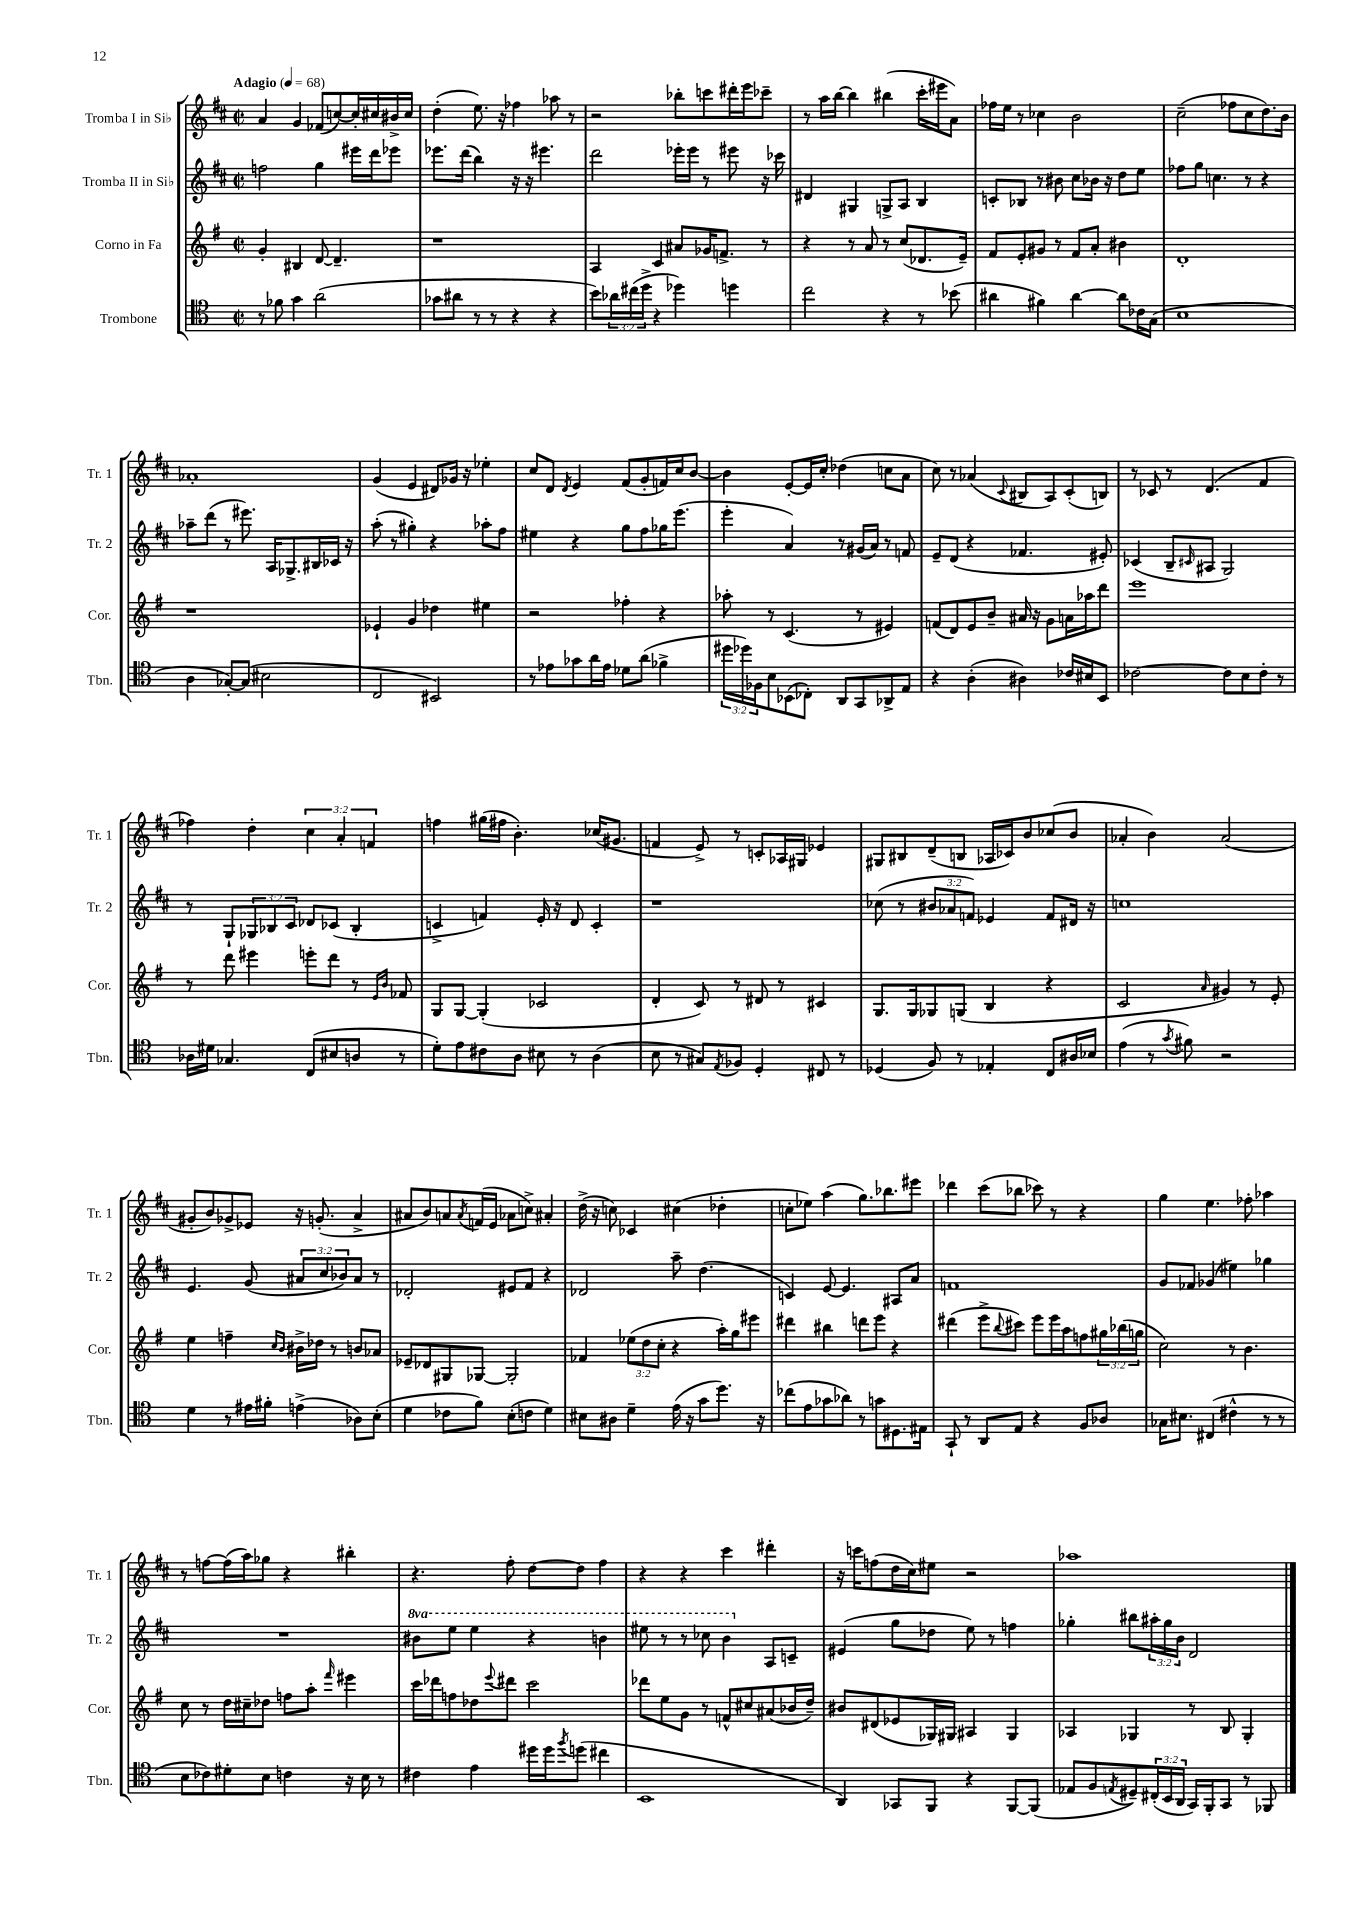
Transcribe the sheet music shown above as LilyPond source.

<<
\new StaffGroup <<
\new Staff = "s0" \with { instrumentName = "Tromba I in Sib" shortInstrumentName = "Tr. 1" } {
    \clef treble \key d \major \defaultTimeSignature \time 2/2 \override Staff.TupletNumber.text = #tuplet-number::calc-fraction-text \tempo "Adagio" 4 = 68
    a'4 g'4 fes'8( c''8~) c''16-. cis''16 bis'16-> cis''16 |
    d''4-.( e''8.) r16 fes''4 aes''8 r8 |
    r2 bes''8-. c'''8 dis'''16-. e'''16 ces'''8-- |
    r8 a''16 b''16~ b''4 bis''4( cis'''16-. eis'''16 a'8) |
    fes''16 e''16 r8 ces''4 b'2 |
    cis''2--( fes''8 cis''8 d''8.) b'16 |
    aes'1-. |
    g'4( e'4 dis'8) ges'16 r16 ees''4-. |
    cis''8 d'8 \acciaccatura { d'8 } e'4 fis'8( g'8-. f'16) cis''16 b'8~ |
    b'4 e'8~-. e'16 cis''16-. des''4( c''8 a'8 |
    cis''8) r8 aes'4( \appoggiatura { cis'8 } bis8 a8) cis'8-.( b8) |
    r8 ces'8 r8 d'4.( fis'4 |
    fes''4) d''4-. \tuplet 3/2 { cis''4 a'4-. f'4 } |
    f''4 gis''16( fis''16 b'4.-.) ces''16( gis'8. |
    f'4 e'8->) r8 c'8-. aes16 gis16 ees'4 |
    gis8 bis8 d'8--( b8 aes16 ces'16) b'8 ces''8( b'8 |
    aes'4-. b'4) aes'2( |
    gis'8-. b'8) ges'8-> ees'8 r16 g'8.-.( a'4-> |
    ais'8 b'8) a'8 \acciaccatura { a'8 } f'16( e'16 aes'8 c''8->) ais'4-. |
    d''16->( r16 c''8) ces'4 cis''4( des''4-. |
    c''8-. ees''8) a''4( g''8.) bes''8. eis'''8 |
    des'''4 cis'''8( bes''8 ces'''8) r8 r4 |
    g''4 e''4. fes''8-. aes''4 |
    r8 f''8~ f''16( a''16) ges''8 r4 bis''4-. |
    r4. fis''8-. d''8~ d''8 fis''4 |
    r4 r4 cis'''4 dis'''4-. |
    r16 c'''16 f''8( d''16 cis''16) eis''8 r2 |
    aes''1 \bar "|." |
}
\new Staff = "s1" \with { instrumentName = "Tromba II in Sib" shortInstrumentName = "Tr. 2" } {
    \clef treble \key d \major \defaultTimeSignature \time 2/2 \override Staff.TupletNumber.text = #tuplet-number::calc-fraction-text \set Staff.ottavationMarkups = #ottavation-simple-ordinals
    f''2 g''4 eis'''16 d'''16 ees'''8 |
    ees'''8. d'''16( b''4) r16 r16 eis'''4. |
    d'''2 ees'''16-. ees'''16 r8 eis'''8 r16 ces'''16 |
    dis'4 gis4 g8-> a8 b4 |
    c'8-. bes8 r8 bis'8 cis''8 bes'16 r16 d''8 e''8 |
    fes''8 g''8 c''4. r8 r4 |
    aes''8-- d'''8( r8 eis'''8.) a16 ges8.-> bis16 ces'16 r16 |
    a''8-.( r8 gis''4-.) r4 aes''8-. fis''8 |
    eis''4 r4 g''8 fis''8 ges''16 e'''8.( |
    e'''4-. a'4) r8 gis'16( a'16) r8 f'8 |
    e'8-- d'8( r4 fes'4. eis'8-.) |
    ces'4( b8-- \grace { cis'16 } ais8 g2) |
    r8 g8-! \tuplet 3/2 { ges8 bes8 cis'8 } des'8 ces'8( bes4-. |
    c'4-> f'4) e'16-. r16 d'8 c'4-. |
    r1 |
    ces''8( r8 \tuplet 3/2 { bis'8 aes'8 f'8) } ees'4 f'8 dis'16 r16 |
    c''1 |
    e'4. g'8( \tuplet 3/2 { ais'8 cis''8 bes'8) } ais'8 r8 |
    des'2-. eis'8 fis'8 r4 |
    des'2 a''8-- d''4.( |
    c'4) e'8~ e'4. ais8 a'8 |
    f'1 |
    g'8 fes'8 ges'4( eis''4) ges''4 |
    R1 |
    \ottava #1 bis''8 e'''8 e'''4 r4 b''4 |
    eis'''8 r8 r8 ces'''8 b''4 \ottava #0 a8 c'8-- |
    eis'4( g''8 des''8 e''8) r8 f''4 |
    ges''4-. bis''8 \tuplet 3/2 { ais''16-. ges''16 b'16 } d'2 \bar "|." |
}
\new Staff = "s2" \with { instrumentName = "Corno in Fa" shortInstrumentName = "Cor." } {
    \clef treble \key g \major \defaultTimeSignature \time 2/2 \override Staff.TupletNumber.text = #tuplet-number::calc-fraction-text
    g'4-. bis4 d'8~ d'4.-- |
    r1 |
    a4 c'4 ais'8 ges'16 f'8.-> r8 |
    r4 r8 a'8 r8 c''8( des'8. e'16--) |
    fis'8 e'8-. gis'8 r8 fis'8 a'8-. bis'4 |
    d'1-. |
    r1 |
    ees'4-! g'4 des''4 eis''4 |
    r2 fes''4-. r4 |
    aes''8-. r8 c'4.( r8 eis'4) |
    f'8( d'8) e'8 b'8-- ais'16 r16 g'8 a'16 aes''16 d'''8 |
    e'''1 |
    r8 d'''8 eis'''4 e'''8-. d'''8 r8 \grace { e'16 b'16 } fes'8 |
    g8 g8~ g4-.( ces'2 |
    d'4-. c'8) r8 dis'8 r8 cis'4 |
    g8. g16 ges8 g8( b4 r4 |
    c'2 \grace { a'16 } gis'4) r8 e'8-. |
    e''4 f''4-- \grace { c''16 b'16 } bis'16-> des''16 r8 b'8 aes'8 |
    ees'8-- des'8 gis8 ges8~ ges2-. |
    fes'4 \tuplet 3/2 { ees''8( d''8 c''8-. } r4 a''16-.) g''16 eis'''8 |
    dis'''4 bis''4 d'''8 e'''8 r4 |
    dis'''4( e'''8-> \appoggiatura { b''8 } cis'''8) e'''8 e'''16 a''16 f''8 \tuplet 3/2 { gis''16 bes''16( g''16 } |
    c''2) r8 b'4. |
    c''8 r8 d''16 cis''16-- des''8 f''8 a''8-. \grace { fis'''16 } eis'''4 |
    c'''16 des'''16 f''8 des''8 \appoggiatura { e'''8 } dis'''8 c'''2 |
    des'''8 e''8 g'8 r8 f'8-^ cis''8 ais'8( bes'16 d''16--) |
    bis'8 dis'8( ees'8 ges16) gis16 ais4 gis4 |
    aes4 ges4 r8 b8 ges4-. \bar "|." |
}
\new Staff = "s3" \with { instrumentName = "Trombone" shortInstrumentName = "Tbn." } {
    \clef tenor \key c \major \defaultTimeSignature \time 2/2 \override Staff.TupletNumber.text = #tuplet-number::calc-fraction-text
    r8 fes'8 g'4 a'2( |
    ges'8 ais'8 r8 r8 r4 r4 |
    b'8) \tuplet 3/2 { aes'16 cis''16( d''16-> } r4 des''4) d''4 |
    c''2 r4 r8 bes'8( |
    ais'4 fis'4) ais'4~ ais'8 ces'16 g16( |
    b1 |
    a4 ges8~-.) ges8( bis2 |
    c2 bis,2) |
    r8 ees'8 ges'8 a'16 ees'16 des'8 a'8( fes'4-> |
    \tuplet 3/2 { dis''16 des''16) fes16 } b8 bes,8( ces8-.) a,8 g,8 aes,8-> e8 |
    r4 a4-.( ais4) ces'16 bis16 b,8 |
    ces'2~ ces'8 b8 ces'8-. r8 |
    aes16 dis'16 ges4. c8( bis8 a8 r8 |
    d'8-.) e'8 cis'8 a8 bis8 r8 a4( |
    b8 r8 gis8) \acciaccatura { e8 } fes8 d4-. cis8 r8 |
    des4( f8) r8 ees4-. c8 ais16 bes16 |
    e'4( r8 \acciaccatura { g'8 } fis'8) r2 |
    d'4 r8 eis'16 fis'16-. e'4->( aes8) b8-.( |
    d'4 ces'8 f'8) b8-.( c'8 d'4) |
    bis8 ais8 d'4-- e'16( r16 g'8 d''8.) r16 |
    ces''8( e'8 ges'8 aes'8) r8 g'8 dis8. eis16 |
    g,8-! r8 a,8 e8 r4 f8 aes8 |
    ges16 bis8. cis4( cis'4-^ r8 r8 |
    b8 ces'8) dis'8-. b8 c'4 r16 b16 r8 |
    cis'4 e'4 dis''16 dis''16 \acciaccatura { f''8 } d''8( cis''4 |
    b,1 |
    a,4) ges,8 f,8 r4 f,8~ f,8( |
    ees8 f8 \acciaccatura { e8 } dis8--) \tuplet 3/2 { cis16-.( b,16 a,16 } g,16) f,16-. g,8 r8 fes,8 \bar "|." |
}
>>
>>
\layout { \context { \Score \remove "Bar_number_engraver" } }
